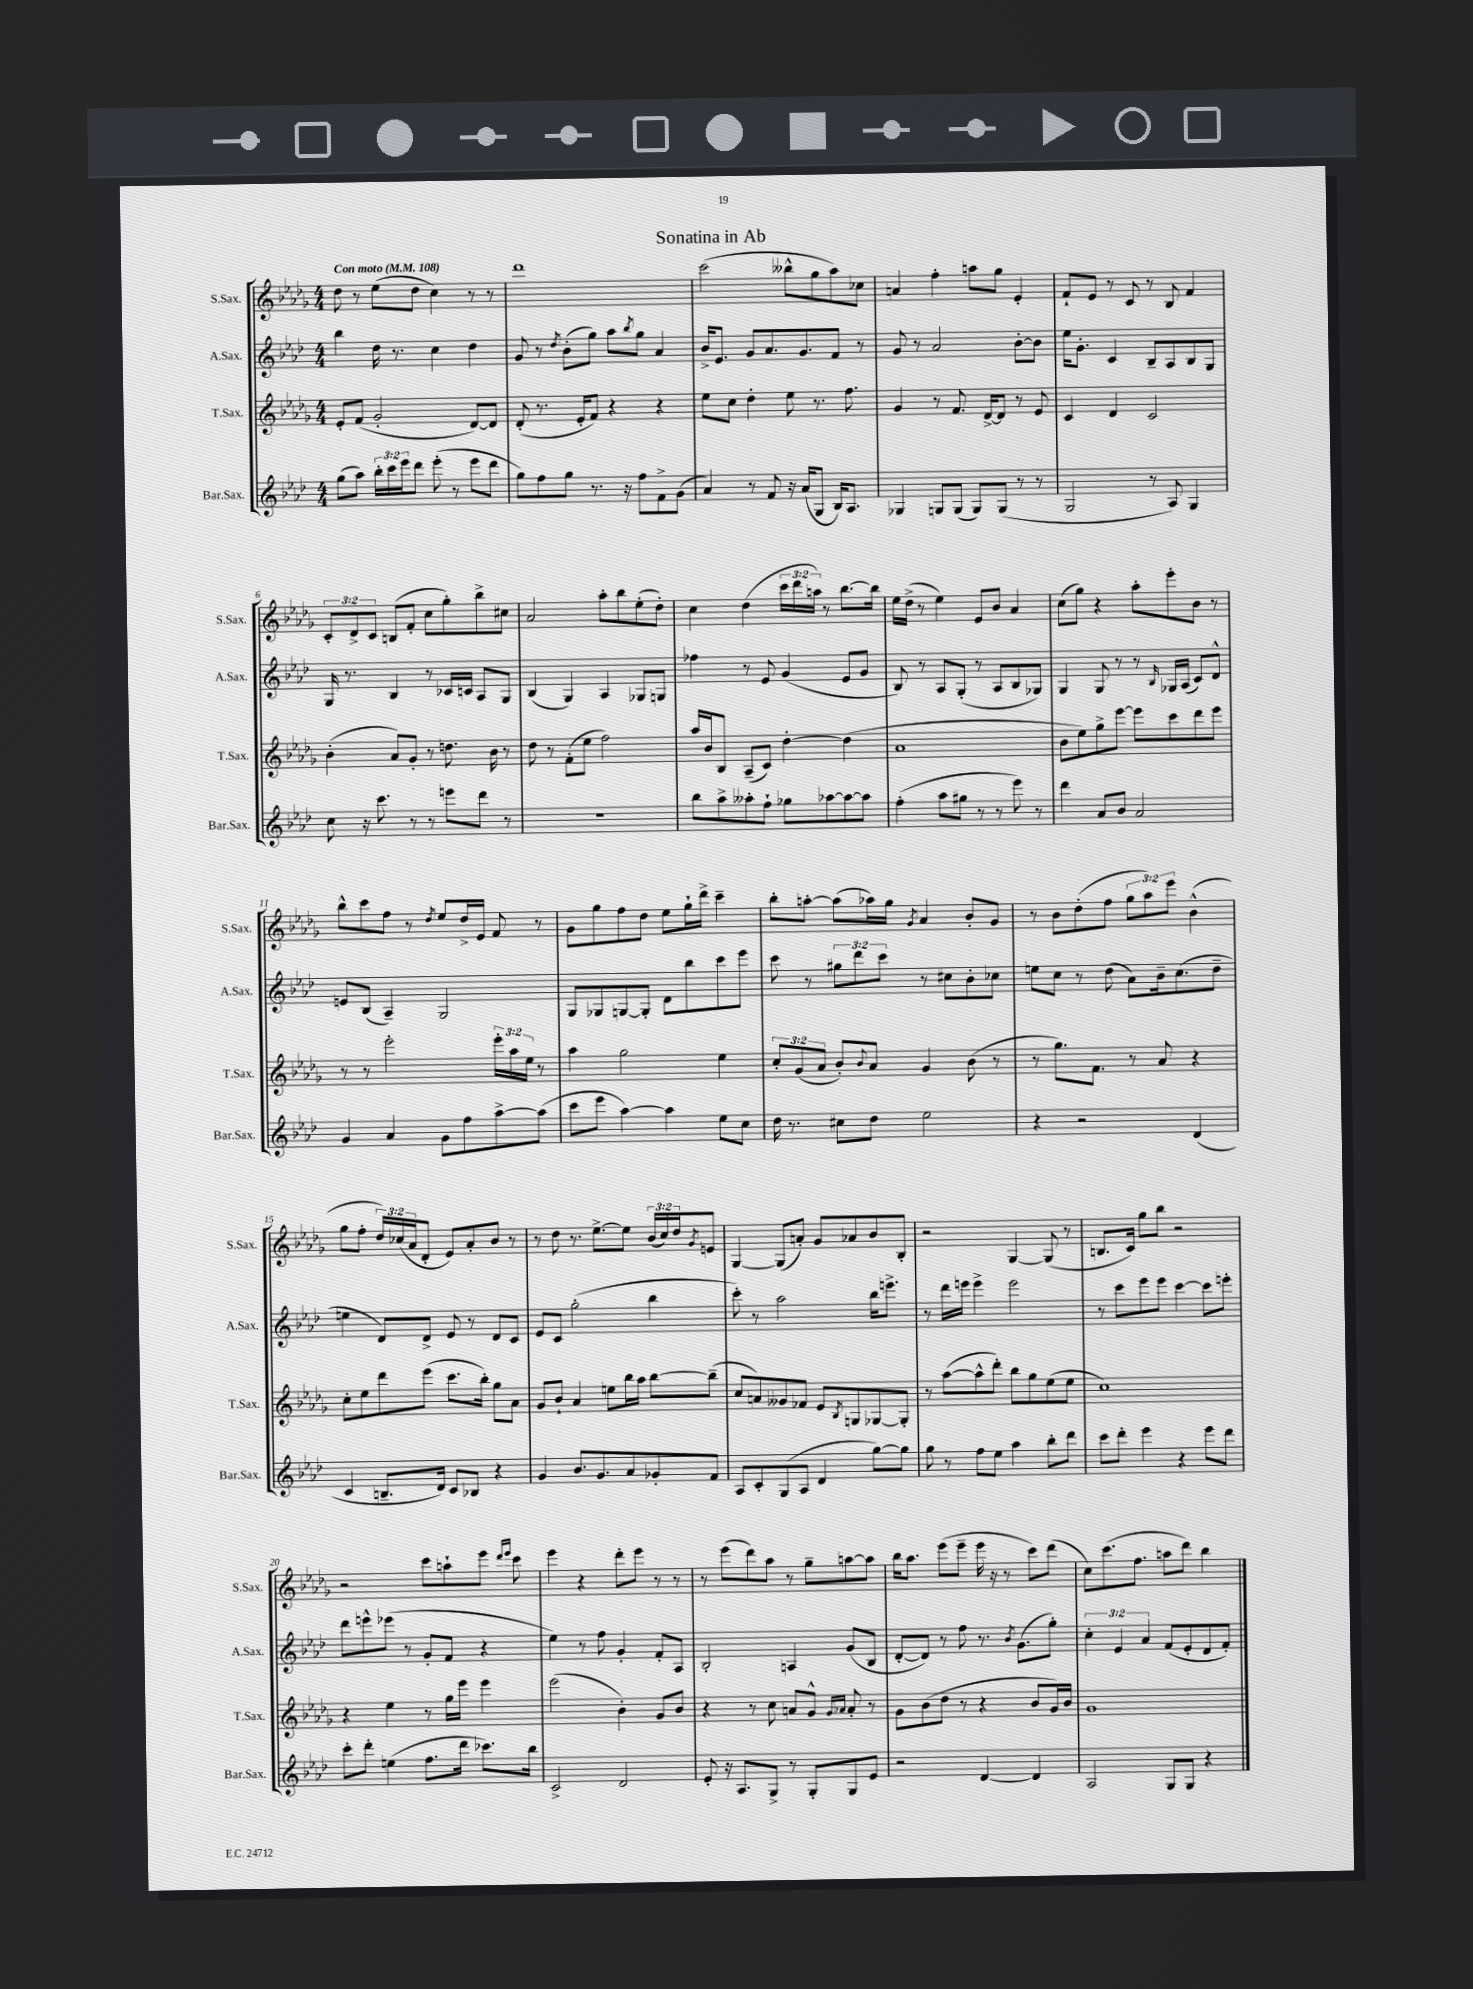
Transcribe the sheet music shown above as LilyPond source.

\header { title = "Sonatina in Ab" }
<<
\new StaffGroup <<
\new Staff = "s0" \with { instrumentName = "S.Sax." shortInstrumentName = "S.Sax." } {
    \clef treble \key des \major \numericTimeSignature \time 4/4 \override Staff.TupletNumber.text = #tuplet-number::calc-fraction-text \tempo "Con moto" 4 = 108
    des''8 r8 ees''8( des''8 c''4) r8 r8 |
    des'''1 |
    c'''2( beses''8-^ ges''8 aes''8) ces''8 |
    a'4 f''4-. a''8 ges''8 ees'4-. |
    f'8-! ees'8 r8 c'8 r8 bes8 f'4 |
    \tuplet 3/2 { c'8-. des'8-> c'8 } b8( f'8-. c''8 ges''8-.) bes''8-> cis''8 |
    aes'2 aes''8-. bes''8 ees''8-.( des''8-.) |
    c''4 des''4( \tuplet 3/2 { c'''16 des'''16 a''16) } r8 bes''8.~ bes''16 |
    ees''16 des''16->( r8 ees''4) ees'8 bes'8 aes'4 |
    c''8( ges''8) r4 aes''8-. ees'''8-. bes'8 r8 |
    bes''8-^ c'''8 f''8 r8 \acciaccatura { des''8 } ees''8 des''16-> ees'16 f'8 r8 |
    ges'8 ges''8 f''8 des''8 ees''8 ges''16-! des'''16-> c'''4-- |
    bes''8-. a''8~-. a''8( aes''16) ges''16 \acciaccatura { ges'8 } aes'4 bes'8-. ges'8 |
    r8 bes'8 des''8-.( f''8 \tuplet 3/2 { ges''8 aes''8) ees'''8 } bes'4-^( |
    ges''8 f''8-. \tuplet 3/2 { des''16) ces''16( aes'16 } des'8-. ees'8) aes'8-. bes'8 r8 |
    r8 des''8 r8. ees''8.~-> ees''8 \tuplet 3/2 { bes'16( c''16) des''16 } \acciaccatura { ges'8 } e'8 |
    ges4~ ges8( a'8-.) ges'8 aes'8 bes'8 bes8-. |
    r2 ges4~ ges8( r8 |
    b8. c'16) ges''8 bes''8 r2 |
    r2 c'''8 a''8-! ees'''8 \grace { des'''16 ees'''16 } c'''8 |
    ees'''4 r4 des'''8-. ees'''8 r8 r8 |
    r8 ees'''8( des'''8) aes''8 r8 ges''8-- a''8~ a''8 |
    bes''16 aes''8. ees'''8( ees'''8-- ees'''16 r16 r8 c'''8) des'''8( |
    c''8) c'''8.( f''8. a''8 des'''8) bes''4 \bar "|." |
}
\new Staff = "s1" \with { instrumentName = "A.Sax." shortInstrumentName = "A.Sax." } {
    \clef treble \key aes \major \numericTimeSignature \time 4/4 \override Staff.TupletNumber.text = #tuplet-number::calc-fraction-text
    bes''4 des''16 r8. c''4 des''4 |
    g'8 r8 \acciaccatura { des''8 } bes'8-.( g''8) aes''8 \acciaccatura { bes''8 } g''8 aes'4 |
    bes'16-> ees'8. g'8 aes'8. g'8. f'8 r8 |
    g'8 r8 aes'2 bes'8~-. bes'8 |
    ees''16 g'8.-. c'4 bes8-- aes8 bes8 g8 |
    g16 r8. bes4 r8 ces'16 c'16 aes8 g8 |
    bes4( g4) aes4 ges8 g8 |
    fes''4 r8 ees'8 g'4( ees'8 g'8 |
    bes8) r8 aes8 g8-.( r8 aes8 bes8 ges8) |
    g4 g8 r8 r8 \grace { bes16 } ges16 aes16( c'8) des'8-^ |
    e'8 bes8( aes4--) g2 |
    g8 ges8 g8~ g8-. des'8 bes''8 c'''8 ees'''8 |
    c'''8 r8 \tuplet 3/2 { gis''8 des'''8 c'''8 } r8 cis''8 bes'8-. ces''8 |
    e''8 c''8 r8 des''8( aes'8) bes'16-- c''8.( des''8-- |
    e''4 des'8) des'8-> ees'8 r8 des'8 c'8 |
    ees'8 c'8 g''2-.( bes''4 |
    c'''8-.) r8 aes''2 bes''16 e'''8.-> |
    r8 des'''16 e'''16 e'''4-> e'''2 |
    r8 c'''8 ees'''8 ees'''8 c'''4~ c'''8 e'''8-. |
    des'''8 e'''8-^ ees'''8( r8 g'8-. f'8 r4 |
    ees''4) r8 f''8 g'4-. f'8-. aes8 |
    bes2-. a4 g'8( bes8 |
    des'8~-. des'8) r8 f''8 r8. \acciaccatura { bes'8 } g'8.( g''8-.) |
    \tuplet 3/2 { c''4-. ees'4 aes'4 } f'8( ees'8-. des'8 f'8-.) \bar "|." |
}
\new Staff = "s2" \with { instrumentName = "T.Sax." shortInstrumentName = "T.Sax." } {
    \clef treble \key des \major \numericTimeSignature \time 4/4 \override Staff.TupletNumber.text = #tuplet-number::calc-fraction-text
    ees'8-. f'8( ges'2-. des'8~) des'8 |
    des'8-.( r8. ees'16-. f'8) r4 r4 |
    ees''8 c''8 des''4-. ees''8 r8. f''8. |
    ges'4 r8 f'8. des'16~-> des'8 r8 ees'8 |
    c'4 des'4 c'2 |
    bes'4-.( aes'8) ges'8-. r8 d''8. bes'16 r8 |
    des''8 r8 f'8-.( ees''8 f''2) |
    aes''16 bes'16 bes8 aes8--( c'8) des''4~-. des''4( |
    aes'1 |
    bes'8 ees''8) ges''8-> ees'''8~ ees'''8 c'''8 des'''8 ees'''8 |
    r8 r8 ees'''2-. \tuplet 3/2 { ees'''16-. aes''16 ees''16 } r8 |
    aes''4 ges''2 ees''4 |
    \tuplet 3/2 { c''8-. ges'8( aes'8 } bes'8-.) \appoggiatura { bes'8 } aes'8 ges'4 bes'8( r8 |
    r8 ges''8.) f'8. r8 aes'8 r4 |
    c''8-. ees''8 des'''8 ees'''8( c'''8. bes''16-.) ges''8 aes'8 |
    ges'8 bes'8-! aes'4 e''8 bes''16 aes''16 bes''8~ bes''8--( |
    c''8 a'8) geses'8 fes'8 ees'8 \acciaccatura { bes8 } g8 ges8~ ges8-. |
    r8 aes''8~( aes''8-^ des'''8-.) bes''8 ges''8 ees''8( ees''8 |
    c''1) |
    r4 ees''4 r8 ges''16 ees'''16 ees'''4 |
    ees'''2( bes'4-.) ges'8 bes'8 |
    r4 r8 c''8 a'8 ges'8-^ \grace { ges'16 aes'16 } aes'8-. r8 |
    ges'8 bes'8( des''8 r8 r4 bes'8 ges'16) bes'16 |
    ges'1 \bar "|." |
}
\new Staff = "s3" \with { instrumentName = "Bar.Sax." shortInstrumentName = "Bar.Sax." } {
    \clef treble \key aes \major \numericTimeSignature \time 4/4 \override Staff.TupletNumber.text = #tuplet-number::calc-fraction-text
    g''8( aes''8) \tuplet 3/2 { bes''16-. c'''16 ees'''16 } des'''8 ees'''8-.( r8 ees'''8 des'''8 |
    g''8) f''8 g''8 r8. r16 f''8 f'8-> g'8( |
    aes'4) r8 f'8 r16 aes'16( g8 bes16) aes8. |
    ges4 g8 g8( g8) g8( r8 r8 |
    g2 r8 aes8) g4 |
    c''8 r16 c'''8. r8 r8 e'''8 des'''8 r8 |
    r1 |
    bes''8 aes''8-> aeses''8-. f''8-! ges''8 aes''8~ aes''8~ aes''8 |
    f''4-.( aes''8 gis''8 r8 r8 ees'''8) r8 |
    des'''4 aes'8 bes'8 aes'2 |
    g'4 aes'4 g'8 f''8 aes''8~-> aes''8( |
    c'''8 ees'''8 aes''4~) aes''4 ees''8 c''8 |
    des''16 r8. cis''8 des''8 ees''2 |
    r4 r2 des'4( |
    c'4 b8.-- des'16) c'8 bes8 r4 |
    g'4 bes'8. g'8. aes'8 ges'8-. f'8 |
    aes8 c'8-. g8( aes8 des'4 g''8~) g''8 |
    g''8 r8 f''8 ees''8 aes''4 bes''8-. des'''8 |
    c'''8 des'''8-. ees'''4 r4 ees'''8 des'''8 |
    c'''8-. des'''8-. e''4( f''8. des'''16 ces'''8.) bes''16 |
    c'2-> des'2 |
    ees'8-. r16 aes8. g8-> r8 g8-. g8 ees'8 |
    r2 des'4~ des'4 |
    aes2 g8 g8 r4 \bar "|." |
}
>>
>>
